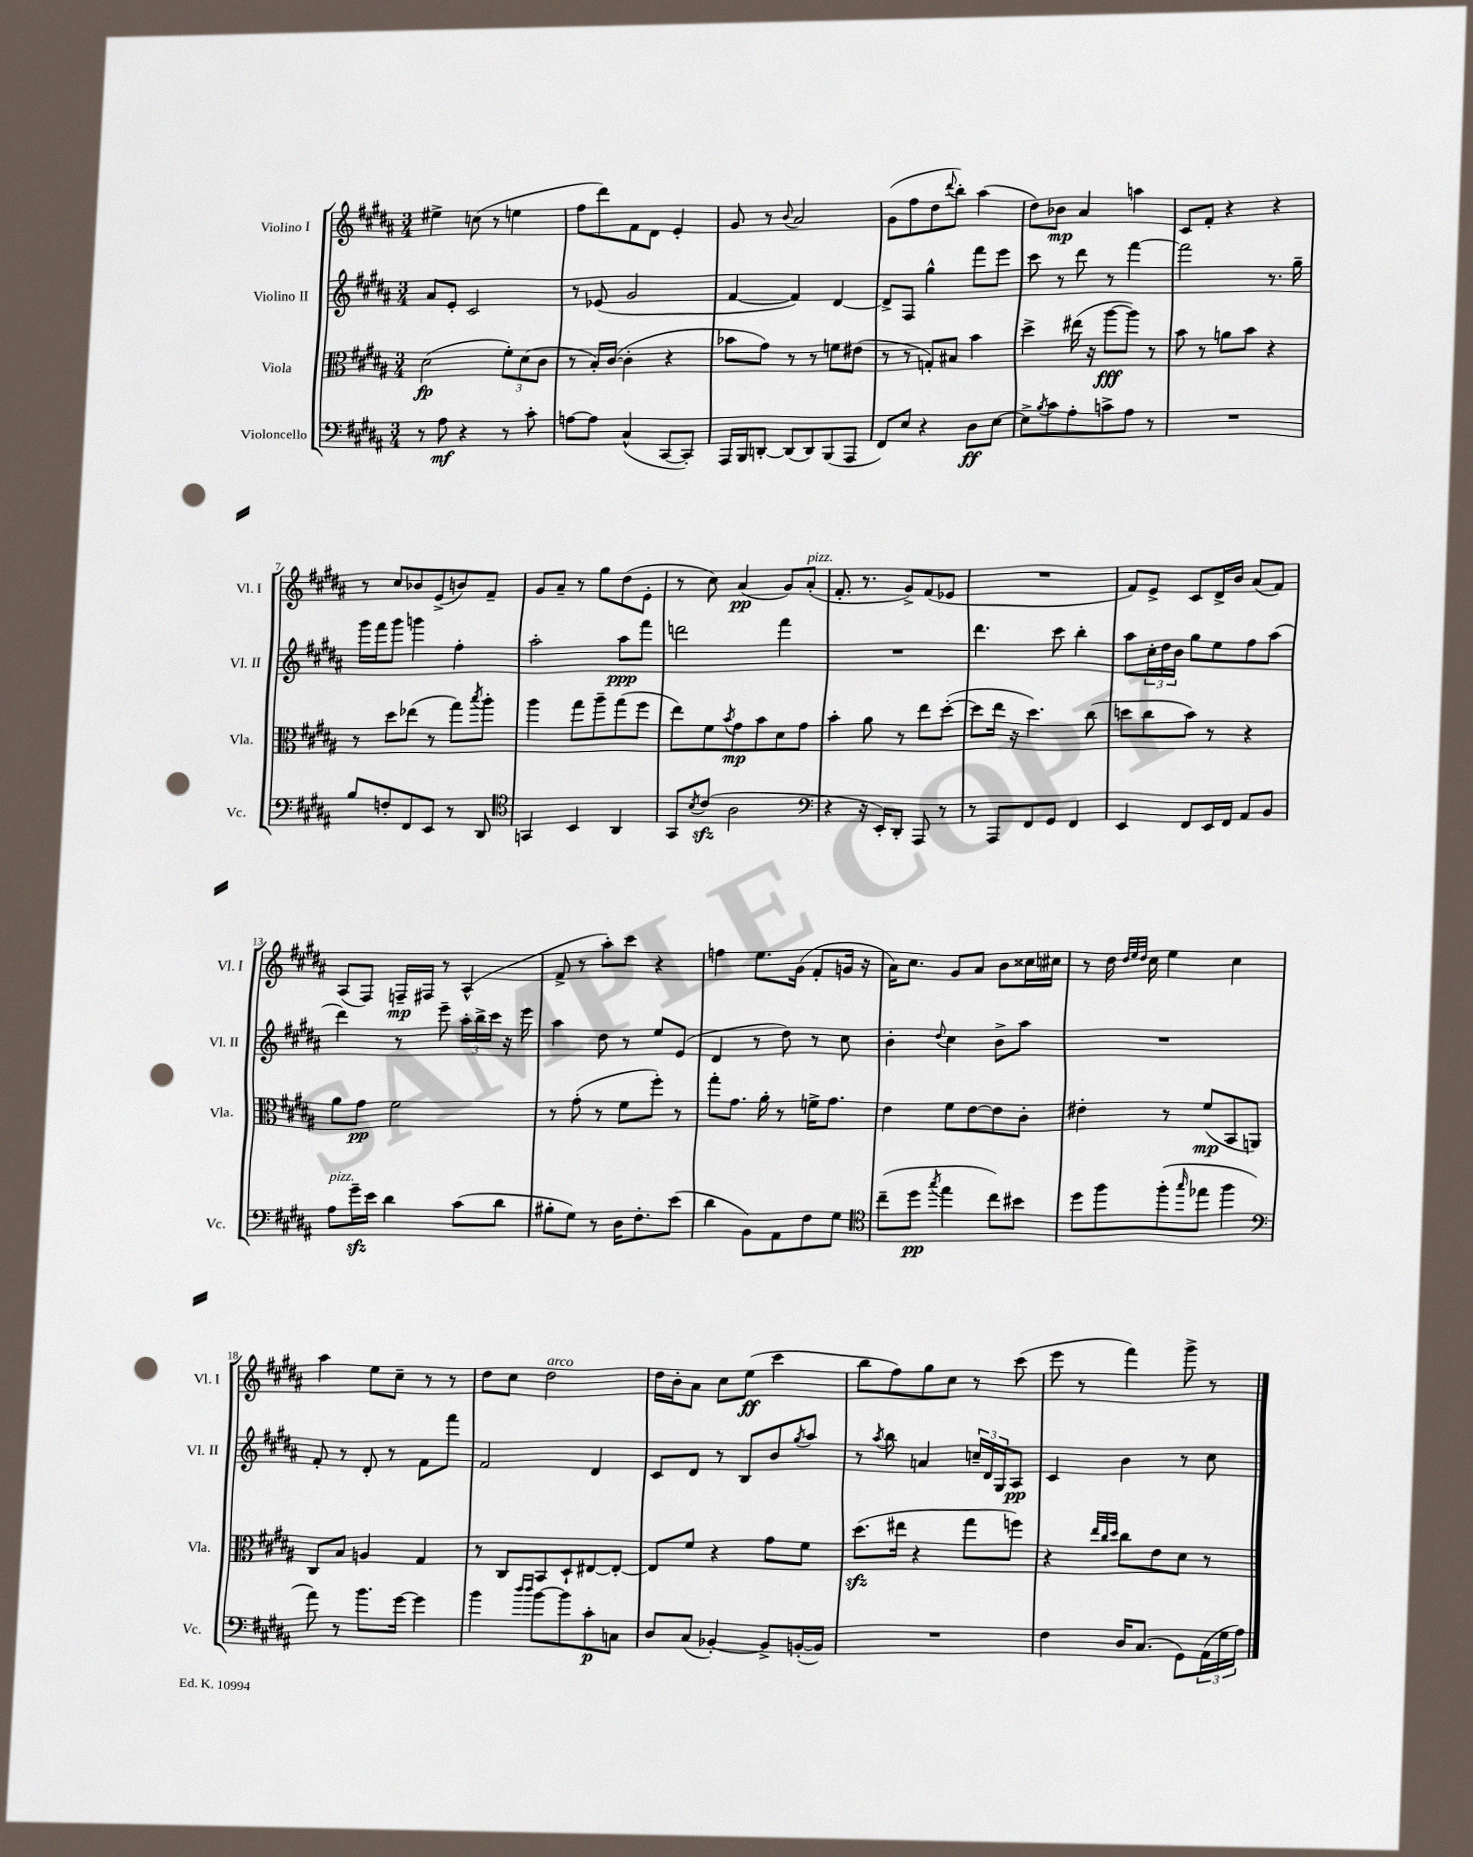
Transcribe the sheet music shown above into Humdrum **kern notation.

**kern	**kern	**kern	**kern
*staff4	*staff3	*staff2	*staff1
*clefF4	*clefC3	*clefG2	*clefG2
*k[f#c#g#d#a#]	*k[f#c#g#d#a#]	*k[f#c#g#d#a#]	*k[f#c#g#d#a#]
*M3/4	*M3/4	*M3/4	*M3/4
8r	(2d#	8a#	4ee#^
8A#	.	8e'	.
4r	.	2c#	(8cc
.	.	.	8r
8r	12f#')	.	4ee
.	(12d#	.	.
8c#'	.	.	.
.	12c#	.	.
=	=	=	=
[8A	8r	8r	8ff#
8A]	16B')	(8e-	8ddd#)
.	([16c#	.	.
(4C#^^	4c#']	2g#	8f#
.	.	.	8d#
[8CC#	4r	.	4e'
8CC#'])	.	.	.
=	=	=	=
16AAA#	8b-	[4f#	8g#
16BBB	.	.	.
[8DD'	8g#)	.	8r
.	.	.	8qqb
(8DD]	8r	4f#])	2a#
8DD)	8r	.	.
(8BBB	8f	[4d#	.
8AAA#	(8e#	.	.
=	=	=	=
8FF#)	8r	8d#^]	(8g#
8E	8r	8F#	8ff#
4r	8G')	4gg#^^	8dd#
.	.	.	8qqddd#
.	8B#	.	8bb')
8D#	4b	8fff#	(4aa#
[8E	.	8eee	.
=	=	=	=
8E^]	4dd#^	8ccc#	8dd#)
8qB	.	.	.
8c#	.	8r	8b-
8A#'	(16ee#	8ddd#	4a#
.	16r	.	.
8c^	[8aa#	8r	.
8A#	8aa#])	[4fff#	4aa
8r	8r	.	.
=	=	=	=
2.r	8b	2fff#]	8c#
.	8r	.	8f#'
.	8a	.	4r
.	8b	.	.
.	4r	8.r	4r
.	.	16gg#~	.
=	=	=	=
8B	8r	16ggg#	8r
.	.	16fff#	.
8F'	8dd#	8ggg#	8cc#
8FF#	(8ee-	4ggg	8b-
8EE	8r	.	(8e^
8r	8gg#)	4ff#'	8b)
.	8qbb	.	.
8DD#	8aa#'	.	8f#~
=	=	=	=
*clefC4	*	*	*
4GG	4aa#	2aa#'	8g#
.	.	.	8a#~
4BB	8gg#	.	8r
.	8aa#~	.	8gg#
4AA#	(8gg#	8aa#	(8dd#
.	8ff#	8fff#	8e'
=	=	=	=
8GG#	8ee)	2ddd	8r
8qB	.	.	.
(8c#	8f#	.	8cc#)
.	8qb	.	.
2A#	8g#	.	(4a#
.	8b	.	.
.	8d#	4fff#	8g#)
.	8g#	.	(8a#'
=	=	=	=
*clefF4	*	*	*
4r	4b'	2.r	8.f#'
.	.	.	8.r
16r	8a#	.	.
16EE')	.	.	.
8DD#'	8r	.	8g#^)
8AAA#	8ee	.	(8f#
8r	([8dd#'	.	8e-
=	=	=	=
8r	8dd#]	4.ddd#	2.r
8AAA#	16ee	.	.
.	16r	.	.
8FF#	4.dd#)	.	.
8GG#	.	8ccc#	.
4FF#	.	4bb'	.
.	(8cc#	.	.
=	=	=	=
4EE	8dd	8aa#	8f#)
.	8cc#	24cc#'	8e^
.	.	24dd#	.
.	.	24b	.
8FF#	8b)	8gg#	8c#
16EE	8r	8ee	16d#^
16FF#	.	.	16b
8AA#	4r	8ff#	(8a#
8BB	.	(8aa#	8f#)
=	=	=	=
8A#	8a#	4ddd#)	(8A#
16g#~	8g#	.	8F#)
16e	.	.	.
4d#	2f#	8r	16F~
.	.	.	16F#
.	.	8eee~	8r
(8c#	.	24aa#'	(4A#^^
.	.	24bb^	.
.	.	24ccc#	.
8d#	.	16r	.
.	.	16eee	.
=	=	=	=
8B#'	8r	4aa#	8f#^
8G#)	(8g#'	.	8r
8r	8r	8dd#	8aa#')
16D#	8f#	8r	8ccc#
8.F#'	.	.	.
.	8ff#')	8ee	4r
(8e	8r	(8e	.
=	=	=	=
4d#	8gg#'	4d#	4ff
.	8.g#	.	.
8BB)	.	8r	8.ee
.	16a#'	.	.
8AA#	8r	8dd#)	.
.	.	.	(16g#
8F#	16f^	8r	8f#'
.	8.g#	.	.
8G#	.	8cc#	16g
.	.	.	16r
=	=	=	=
*clefC4	*	*	*
(8cc#~	4e	4b'	16a#)
.	.	.	8.cc#
8dd#	.	.	.
8qgg#	.	8qqdd#	.
4ee	8f#	4cc#	8g#
.	[8e	.	8a#
8cc#)	8e]	8b^	8b
8b#	8c#'	8aa#	16cc##
.	.	.	16cc#
=	=	=	=
8dd#	4e#'	2.r	8r
8ff#	.	.	16dd#
.	.	.	32qqdd#
.	.	.	32qqee
.	.	.	32qqdd#
.	.	.	16cc#
(8ff#'	8r	.	4ee
16qqgg#	.	.	.
8ee-	(8f#	.	.
4ff#	8BB	.	4cc#
.	8AA)	.	.
=	=	=	=
*clefF4	*	*	*
8a#)	8C#	8f#'	4aa#
8r	8B	8r	.
8.b	4A	8d#'	8ee
.	.	8r	8cc#~
[16g#	.	.	.
4g#]	4G#	8f#	8r
.	.	8fff#	8r
=	=	=	=
4b	8r	2f#	8dd#
.	8C#	.	8cc#
16qqdd#	.	.	.
16qqdd#	.	.	.
[8b	8BB	.	2dd#
8b]	8D#`	.	.
8c#'	[8E#	4d#	.
8C	8E#'_	.	.
=	=	=	=
8D#	8E#]	8c#	16dd#
.	.	.	16b'
(8C#	8f#	8d#	8a#
[4BB-')	4r	8r	8cc#
.	.	8B	(8ee
8BB-^]	8g#	8b	4ccc#
.	.	8qgg#	.
([16BB'	8f#	8aa#	.
16BB])	.	.	.
=	=	=	=
2.r	(8.dd#	8r	8bb
.	.	8qaa#	.
.	.	8bb	8ff#)
.	16ee#	.	.
.	4r	4a	8gg#
.	.	.	8cc#
.	8gg#	24cc~	8r
.	.	24d#	.
.	.	24G#	.
.	8ff)	8A#	(8ccc#
=	=	=	=
4F#	4r	4c#	8eee
.	.	.	8r
.	32qqee	.	.
.	32qqcc#	.	.
.	32qqdd#	.	.
16D#	8cc#	4b	4fff#)
(8.C#	.	.	.
.	8e	.	.
8GG#)	8d#	8r	8ggg#^
(24AA#	8r	8cc#	8r
24G#	.	.	.
24A#)	.	.	.
==	==	==	==
*-	*-	*-	*-
